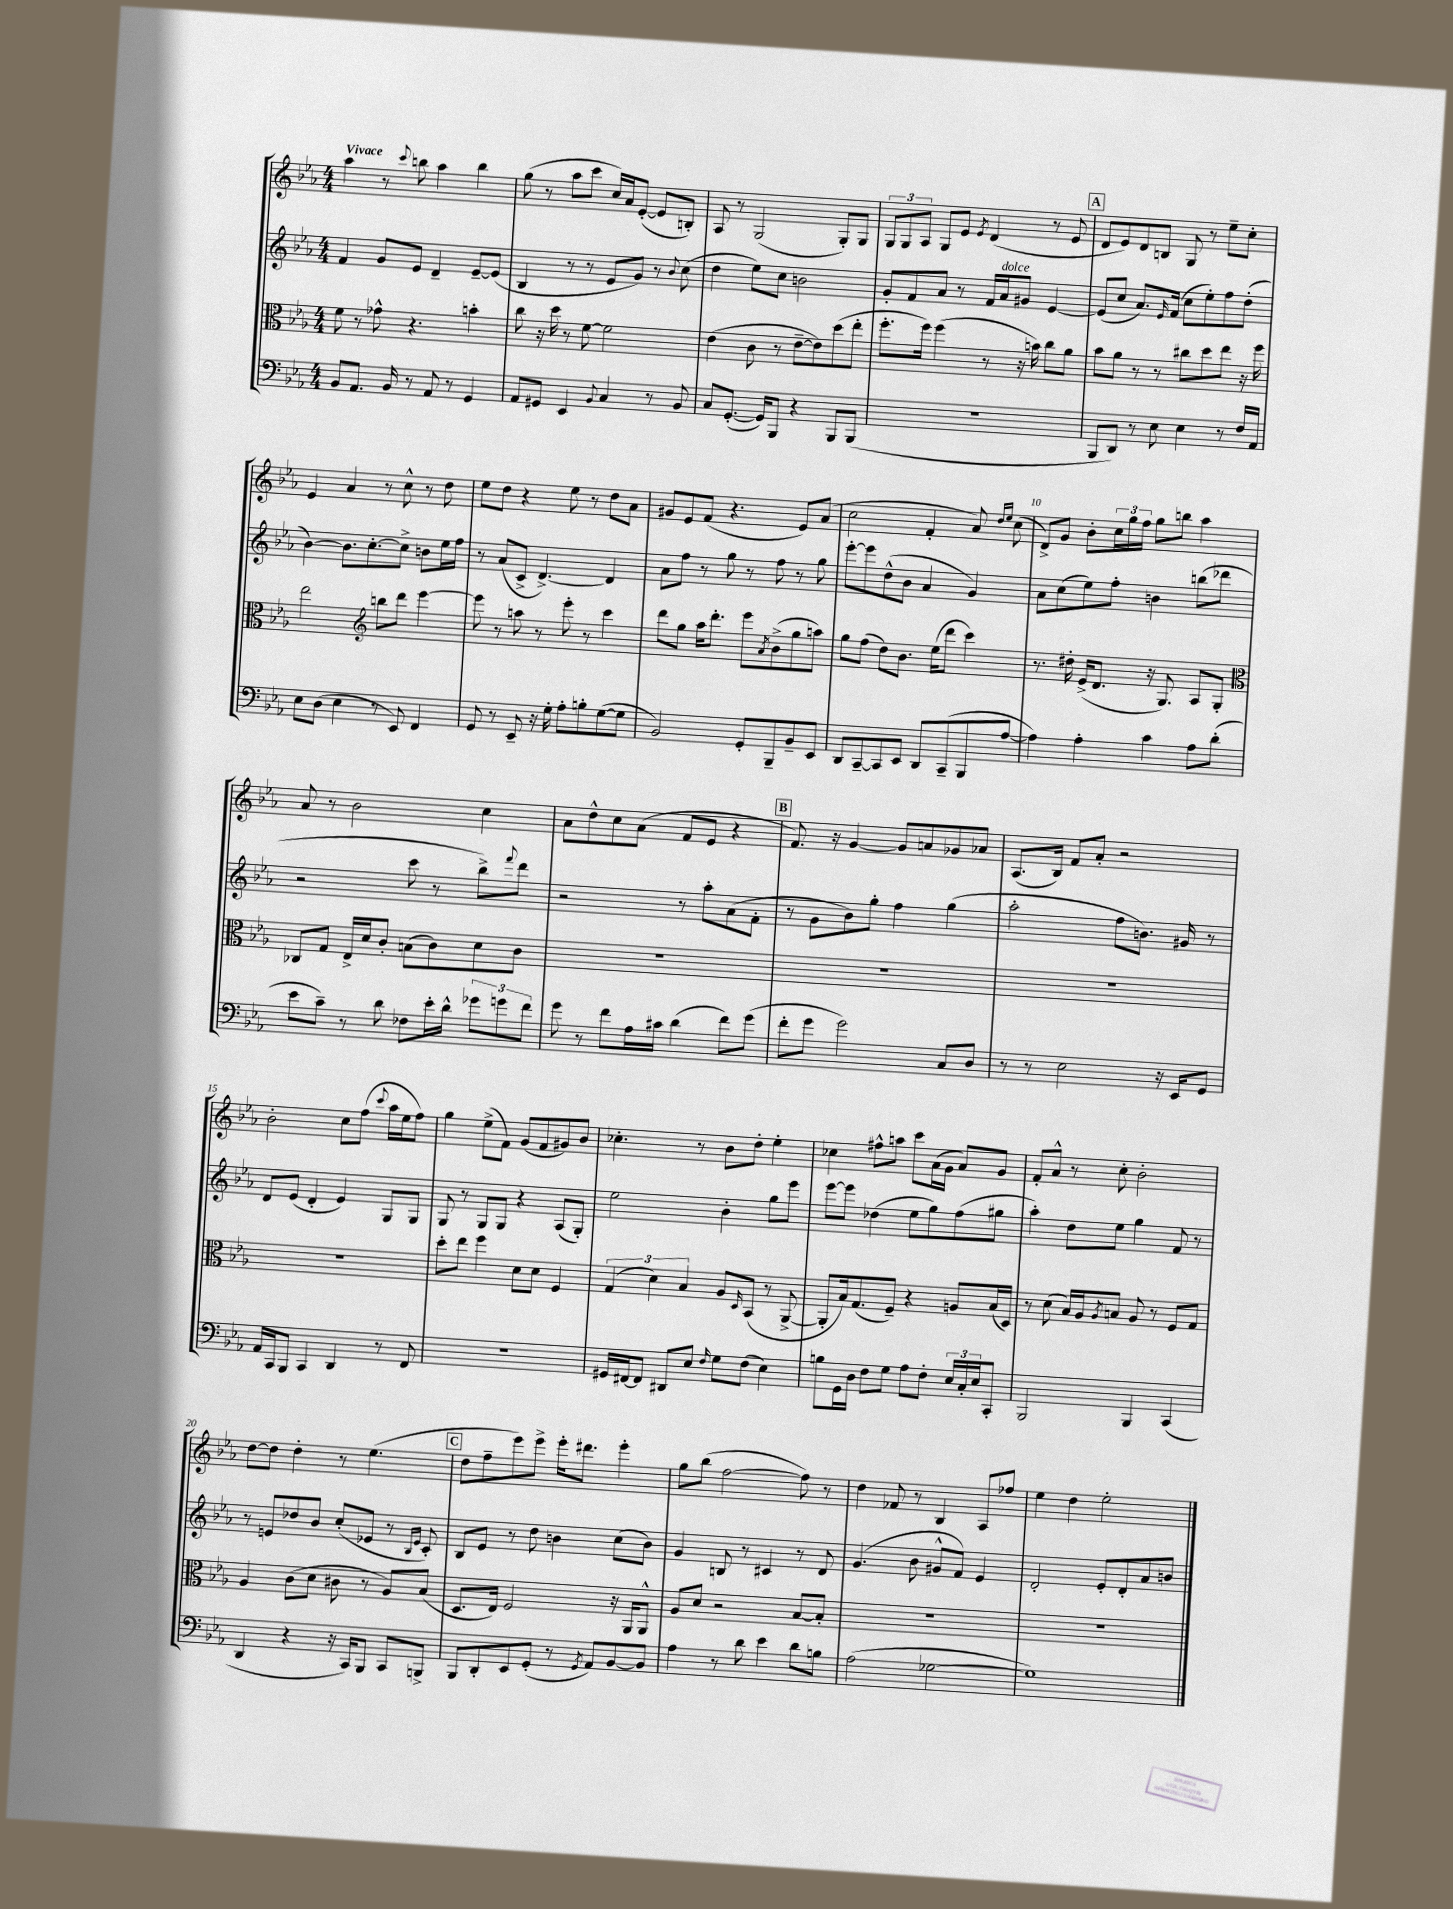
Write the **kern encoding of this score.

**kern	**kern	**kern	**kern
*staff4	*staff3	*staff2	*staff1
*clefF4	*clefC3	*clefG2	*clefG2
*k[b-e-a-]	*k[b-e-a-]	*k[b-e-a-]	*k[b-e-a-]
*M4/4	*M4/4	*M4/4	*M4/4
8BB-	8f	4f	4aa-
8.AA-	8r	.	.
.	8g-^^	8g	8r
16BB-	.	.	.
.	.	.	8qqccc
8r	4.r	8e-	8bb
8AA-	.	4d~	4aa-
8r	.	.	.
4GG	4b'	[8e-~	4bb
.	.	(8e-]	.
=	=	=	=
8AA-	8cc	4B-	(8gg
8GG#	16r	.	8r
.	16dd	.	.
4EE-	8r	8r	8aa-
.	[8f	8r	8ccc
8qqBB-	.	.	.
4C	2f]	8e-	16cc)
.	.	.	16a-
.	.	8g)	([8e-'
8r	.	8r	8e-]
.	.	8qqb-	.
8BB-	.	(8cc	8B')
=	=	=	=
8C	(4e-	4dd	8A-
([8.GG'	.	.	8r
.	8c	8ee-)	(2G
16GG])	.	.	.
8BBB-	8r	8cc	.
4r	[8e-~	2b	.
.	8e-])	.	.
8BBB-	(8dd	.	8G')
(8BBB-	8ee-'	.	8G
=	=	=	=
1r	8.ff'	8g'	12G
.	.	.	12G
.	.	8f	.
.	.	.	12A-
.	16ff)	.	.
.	(4ff	8a-	8G
.	.	8r	8e-
.	.	.	8qe-
.	8r	16f	(4d
.	.	16a-	.
.	16r	8g#	.
.	16b)	.	.
.	8cc	[4e-	8r
.	8a-	.	8e-
=	=	=	=
8BBB-	8b-	(8e-]	8d
8DD)	8a-	8cc	8e-)
8r	8r	8.a-)	8d
8E-	8r	.	8B
.	.	16qqe-	.
.	.	(16f	.
4E-	8cc#	8cc	8G
.	8dd	8ee-')	8r
8r	8ee-	8ff	8ee-~
16F	16r	(8dd'	8cc'
16AA-	16ff	.	.
=	=	=	=
8E-	2ee-	[4b-)	4e-
(8D	.	.	.
4E-	.	8.b-]	4a-
.	.	[8.cc'	.
*	*clefG2	*	*
8r	8bb	.	8r
8EE-)	8ddd	8cc^]	8cc^^
4FF	[4eee-	8b	8r
.	.	16ee-	8dd
.	.	16ff	.
=	=	=	=
8GG	8eee-]	8r	8ee-
8r	8r	(8a-	8dd
8EE-~	8aa	8c^	4r
16r	8r	[4.d^)	.
16G'	.	.	.
8A-'	8eee-'	.	8ee-
8B'	8r	.	8r
([8G	4ccc	4d]	8dd
8G]	.	.	8a-
=	=	=	=
2BB-)	8ddd	8a-	8g#
.	8gg	8ff	8e-
.	16aa-	8r	(8f
.	8.ddd'	.	.
.	.	8gg	4.r
8GG'	8eee-	8r	.
.	8qa-	.	.
8BBB-~	(8b-^	8ff	.
8BB-~	8gg	8r	8e-)
8EE-	8aa)	8gg	(8a-
=	=	=	=
8DD	8gg	[8eee-'	2cc
[8CC~	(8ff	8eee-]	.
8CC]	8dd)	(8dd^^	.
8EE-	8.b-	8b-	.
8DD	.	4a-	4f'
.	(16ee-	.	.
(8CC~	8ddd	.	.
8BBB-	4ccc)	4g)	8a-)
.	.	.	16qqdd
.	.	.	16qqee-
[8A-	.	.	(8cc
=	=	=	=
4A-])	8.r	8a-	8d^)
.	.	(8cc	8g
.	16dd#'	.	.
4A-'	(16e-^	8ee-)	8b-'
.	8.d	.	.
.	.	8ff'	24cc
.	.	.	24gg
.	.	.	24ff
4c	16r	4b	8gg
.	8.G)	.	.
.	.	.	8bb
8A-	8A-	(8bb	4aa-
(8d'	8G'	8ddd-	.
=	=	=	=
*	*clefC3	*	*
8e-	8C-	2r	8a-
8c~)	8G	.	8r
8r	16E-^	.	2b-
.	16d	.	.
8d	8c'	.	.
8F-	(8B	8ccc	.
16e-'	8c)	8r	.
16d^^	.	.	.
12g-	8d	8bb-^)	4cc
12g	.	.	.
.	.	8qqfff	.
.	8c	8ddd	.
12f	.	.	.
=	=	=	=
8g	1r	2r	8a-
8r	.	.	8dd^^
8f	.	.	8cc
16A-	.	.	(8a-
16c#	.	.	.
(4d	.	8r	8f
.	.	8aa-'	8e-
8f)	.	(8a-	4r
(8g	.	8f'	.
=	=	=	=
8f'	1r	8r	8.f)
8g	.	8g	.
.	.	.	16r
2g)	.	8b-)	[4g
.	.	8gg'	.
.	.	4ff	8g]
.	.	.	8a
8C	.	(4gg	8g-
8D	.	.	8a-
=	=	=	=
8r	1r	2aa-'	(8.A-
8r	.	.	.
.	.	.	16B-)
2E-	.	.	8f
.	.	.	8a-'
.	.	8ff	2r
.	.	8.b)	.
16r	.	.	.
16EE-	.	16g#	.
8GG	.	8r	.
=	=	=	=
16AA-	1r	8d	2b-'
16CC	.	.	.
8BBB-	.	(8e-	.
4CC	.	4d'	.
4DD	.	4e-)	8cc
.	.	.	(8ff
.	.	.	8qqccc
8r	.	8G	16aa-
.	.	.	16ee-
8FF	.	8G	8ff)
=	=	=	=
1r	8dd'	8G	4gg
.	8ee-	8r	.
.	4ff	8G	(8ee-^
.	.	8G	8f)
.	8d	4r	(8g
.	8d	.	8f
.	4F	(8A-	8g#)
.	.	8G')	8b-
=	=	=	=
16GG#	(6G	2ee-	4.cc-'
[16FF#	.	.	.
8FF#]	.	.	.
.	6d)	.	.
8DD#	.	.	.
.	6B-	.	.
8E-	.	.	8r
16qqF	.	.	.
8G	8A-	4b-'	8b-
.	16qqD	.	.
(8F	(8BB-	.	8dd'
4E-)	8r	8gg	4ee-'
.	[8AA-^	8eee-	.
=	=	=	=
8B	8AA-']	[8eee-	4cc-
16GG	16B-)	8eee-]	.
16D	(8.G	.	.
8F	.	(4dd-	8ff#^^
8G	8F~)	.	8aa
8A-	4r	8ee-	8ccc
8F'	.	8gg)	(16a-
.	.	.	16g
24E-	8A	(8ff	8a-)
24C'	.	.	.
24E-	.	.	.
8CC'	(16B-	8gg#	8g
.	16D)	.	.
=	=	=	=
2BBB-	8r	4aa-')	8f'
.	(8d	.	8a-^^
.	16B-)	8dd	8r
.	16A-	.	.
.	8qA-	.	.
.	8B	8ee-	8cc'
4BBB-	8A-	4gg	2b-'
.	8r	.	.
(4CC	8F	8f	.
.	8G	8r	.
=	=	=	=
4DD	4A-	8r	[8dd
.	.	8e	8dd]
4r	(8c	8dd-	4dd'
.	8d	8b-	.
16r	8c#	(8cc'	8r
16CC)	.	.	.
8BBB-	8r	8e-	(4.ee-
8CC	8A-)	8r	.
.	.	16qqB-	.
.	.	16qqe-	.
8BBB^	(8B-	8c')	.
=	=	=	=
8BBB-	8.D	8B-	8dd
8DD'	.	8e-	8ff~
.	16E-)	.	.
8EE-	2F	8r	8eee-)
(8GG'	.	8dd	8eee-^
8r	.	4b	16eee-'
.	.	.	8.ddd#
8qGG	.	.	.
8AA-)	.	.	.
[8BB-	16r	(8cc	4eee-'
.	16AA-	.	.
8BB-]	8AA-^^	8b)	.
=	=	=	=
4A-	8A-	4g	8gg
.	8d	.	(8bb-
8r	2r	8B	[2ff
8d	.	8r	.
4e-	.	4c#	.
8d	[8B-	8r	8ff])
8B	8B-']	8d	8r
=	=	=	=
(2A-	1r	(4.g	4dd
.	.	.	8f-
.	.	8b-	8r
[2G-	.	8g#^^	4B-
.	.	8f)	.
.	.	4e-	8A-
.	.	.	8ff-
=	=	=	=
1G-])	1r	2d'	4ee-
.	.	.	4dd
.	.	8e-'	2ee-'
.	.	8d'	.
.	.	8a-	.
.	.	8b	.
==	==	==	==
*-	*-	*-	*-
